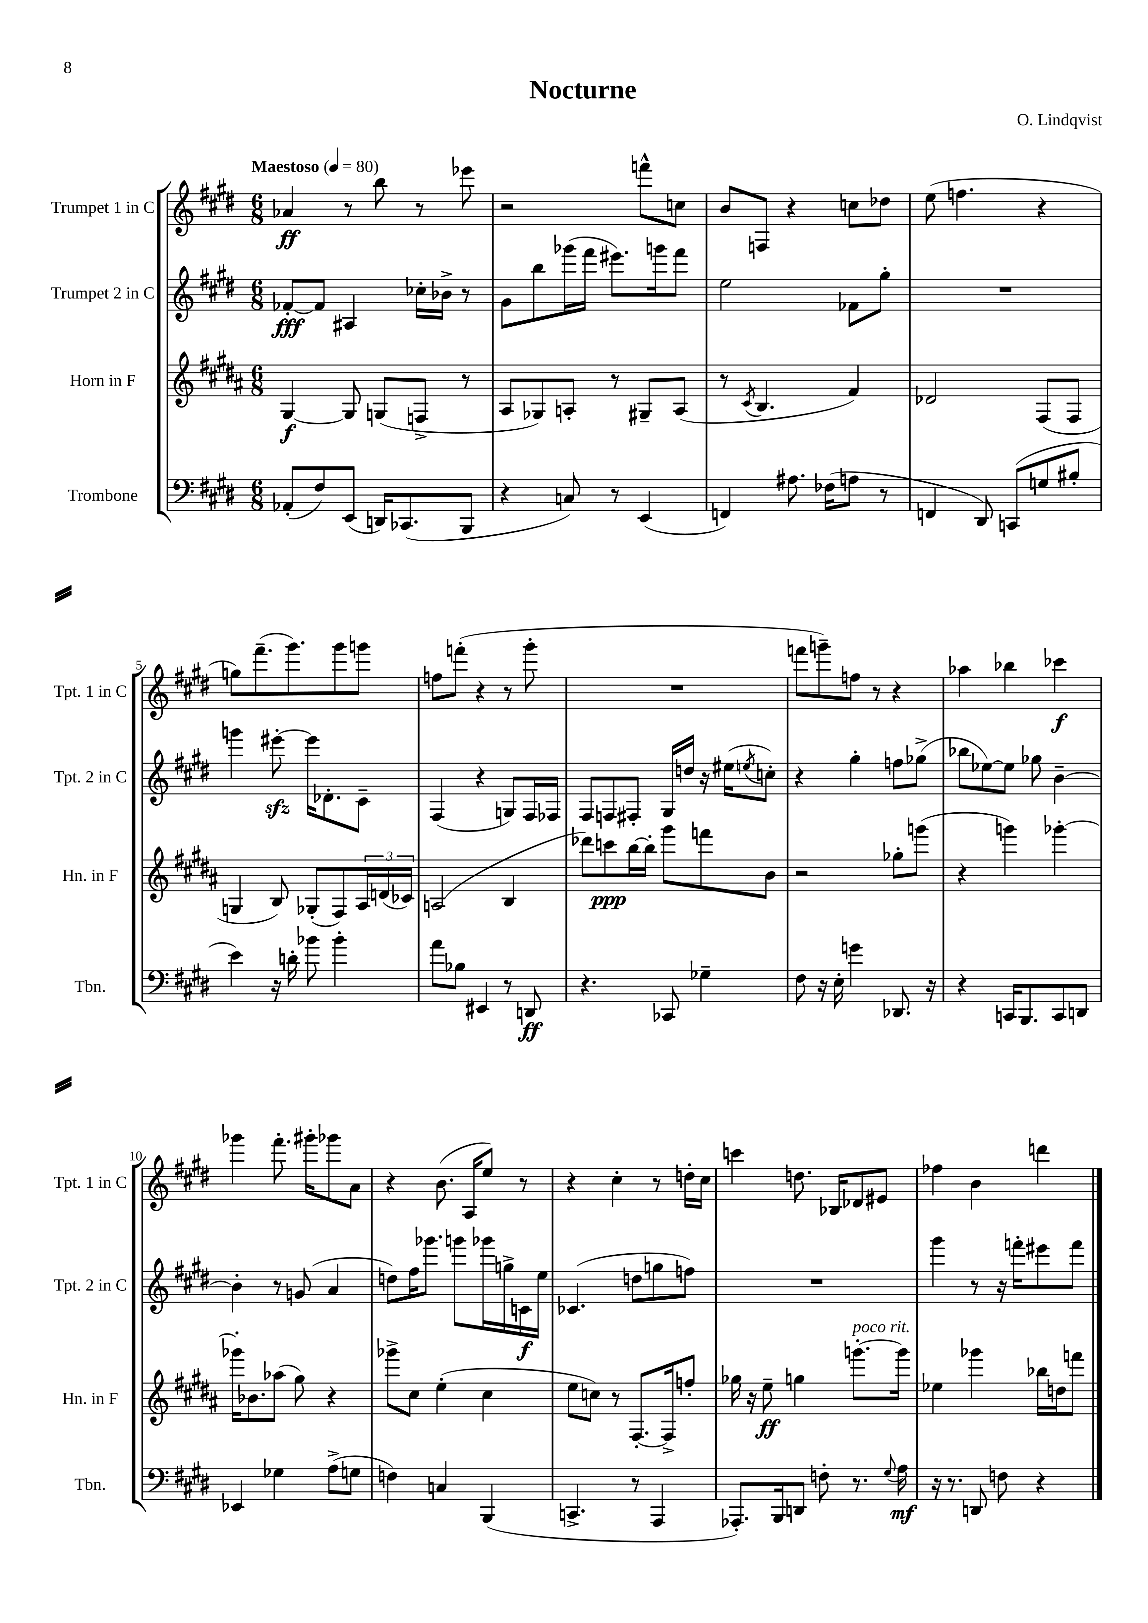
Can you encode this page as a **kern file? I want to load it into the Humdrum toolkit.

**kern	**kern	**kern	**kern
*staff4	*staff3	*staff2	*staff1
*clefF4	*clefG2	*clefG2	*clefG2
*k[f#c#g#d#]	*k[f#c#g#d#a#]	*k[f#c#g#d#]	*k[f#c#g#d#]
*M6/8	*M6/8	*M6/8	*M6/8
*MM80	*MM80	*MM80	*MM80
(8AA-'/L	[4G#/	[8f-'/L	4a-/
8F#/)	.	8f-/]J	.
(8EE/J	8G#/]	4A#/	8r
16DD/LK)	(8G/L	.	8bb\
(8.CC-/	.	.	.
.	8F^/J	16cc-'\LL	8r
.	.	16b-^\JJ	.
8BBB/J	8r	8r	8eee-\
=	=	=	=
4r	8A#/L	8g#\L	2r
.	8G-/)	8bb\	.
8C/)	8A'/J	(16ggg-\L	.
.	.	16fff#\JJ	.
8r	8r	8.eee#\L)	.
(4EE/	8G#~/L	.	8fff^^\L
.	.	16ggg\k	.
.	(8A/J	8fff#\J	8cc\J
=	=	=	=
4FF/)	8r	2ee\	8b/L
.	8qc#/	.	.
.	4.B/	.	8F/J
8.A#\	.	.	4r
(16F-\LK	.	.	.
8A\J	4f#/)	8f-\L	8cc\L
8r	.	8gg#'\J	8dd-\J
=	=	=	=
4FF/	2d-/	2.r	(8ee\
.	.	.	4.ff\
8DD#/)	.	.	.
(8CC/L	.	.	.
8G/	(8F#/L	.	4r
8B#'/J	8F#/J	.	.
=	=	=	=
4e\)	4G/	4ggg\	8gg\L)
.	.	.	(8.fff#~\
16r	8B/)	[8eee#'\	.
16d'\	.	.	8.ggg#\)
8b-\	(8G-'/L	16eee#\]LK	.
.	.	8.d-'\	.
4b-'\	8F#/)	.	8ggg#\
.	24A#/L	8c#~\J	8ggg\J
.	(24d/	.	.
.	24c-/JJ)	.	.
=	=	=	=
8a\L	(2A/	(4F#/	8ff\L
8B-\J	.	.	(8fff'\J
4EE#/	.	4r	4r
8r	4B/	8G/L)	8r
8DD/	.	16F#/L	8ggg#'\
.	.	16F-/JJ	.
=	=	=	=
4.r	8ddd-\L)	8F#/L	2.r
.	8ccc\	8F/	.
.	[16bb\L	8F#'/J	.
.	16bb'\]JJ	.	.
8CC-/	8ggg#\L	16G#/LL	.
.	.	16dd/JJ	.
4G-~\	8fff\	16r	.
.	.	(16ee#\LK	.
.	.	8qee/	.
.	8b\J	8cc'\J)	.
=	=	=	=
8F#\	2r	4r	8fff\L
16r	.	.	8ggg~\)
16E'\	.	.	.
4g\	.	4gg#'\	8ff\J
.	.	.	8r
8.DD-/	8gg-'\L	8ff\L	4r
.	(8ggg\J	(8gg-^\J	.
16r	.	.	.
=	=	=	=
4r	4r	8bb-\L	4aa-\
.	.	[8ee-\)	.
16CC/LK	4ggg\)	8ee-\]J	4bb-\
8.BBB/	.	.	.
.	.	8gg-\	.
8CC/	[4ggg-'\	[4b~\	4ccc-\
8DD/J	.	.	.
=	=	=	=
4EE-/	16ggg-'\]LK	4b'\]	4ggg-\
.	8.b-\	.	.
4G-\	(8aa-\J	8r	8.fff#'\
.	8gg#\)	(8g/	.
.	.	.	16ggg#'\LK
(8A^\L	4r	4a/	8ggg-\
8G\J	.	.	8a\J
=	=	=	=
4F\)	8ggg-^\L	8dd\L)	4r
.	8cc#\J	16ff#\K	.
.	.	8.ggg-\J	.
4C/	(4ee'\	.	(8.b\
.	.	8ggg\L	.
.	.	.	16A/LK
(4BBB/	4cc#\	16ggg-\L	8ee/J)
.	.	16gg^\	.
.	.	16c\	8r
.	.	16ee\JJ	.
=	=	=	=
4.CC^/	8ee\L	(4.c-/	4r
.	8cc\J)	.	.
.	8r	.	4cc#'\
8r	[8.F#'/L	8dd\L	.
4AAA/	.	8gg\	8r
.	16F#^/]k	.	.
.	8ff'/J	8ff\J)	16dd'\LL
.	.	.	16cc#\JJ
=	=	=	=
8.AAA-'/L)	16gg-\	2.r	4ccc\
.	16r	.	.
.	8ee~\	.	.
16BBB/k	.	.	.
8DD/J	4gg\	.	8.dd\
8F'\	.	.	.
.	.	.	16B-/LK
8.r	[8.ggg'\L	.	8d-/
.	.	.	8e#/J
8qqG#/	.	.	.
16A\	16ggg\]Jk	.	.
=	=	=	=
16r	4ee-\	4ggg#\	4ff-\
8.r	.	.	.
8DD/	4ggg-\	8r	4b\
8F\	.	16r	.
.	.	16fff'\LK	.
4r	16bb-\LL	8eee#\	4ddd\
.	16dd\J	.	.
.	8fff\J	8fff\J	.
==	==	==	==
*-	*-	*-	*-
